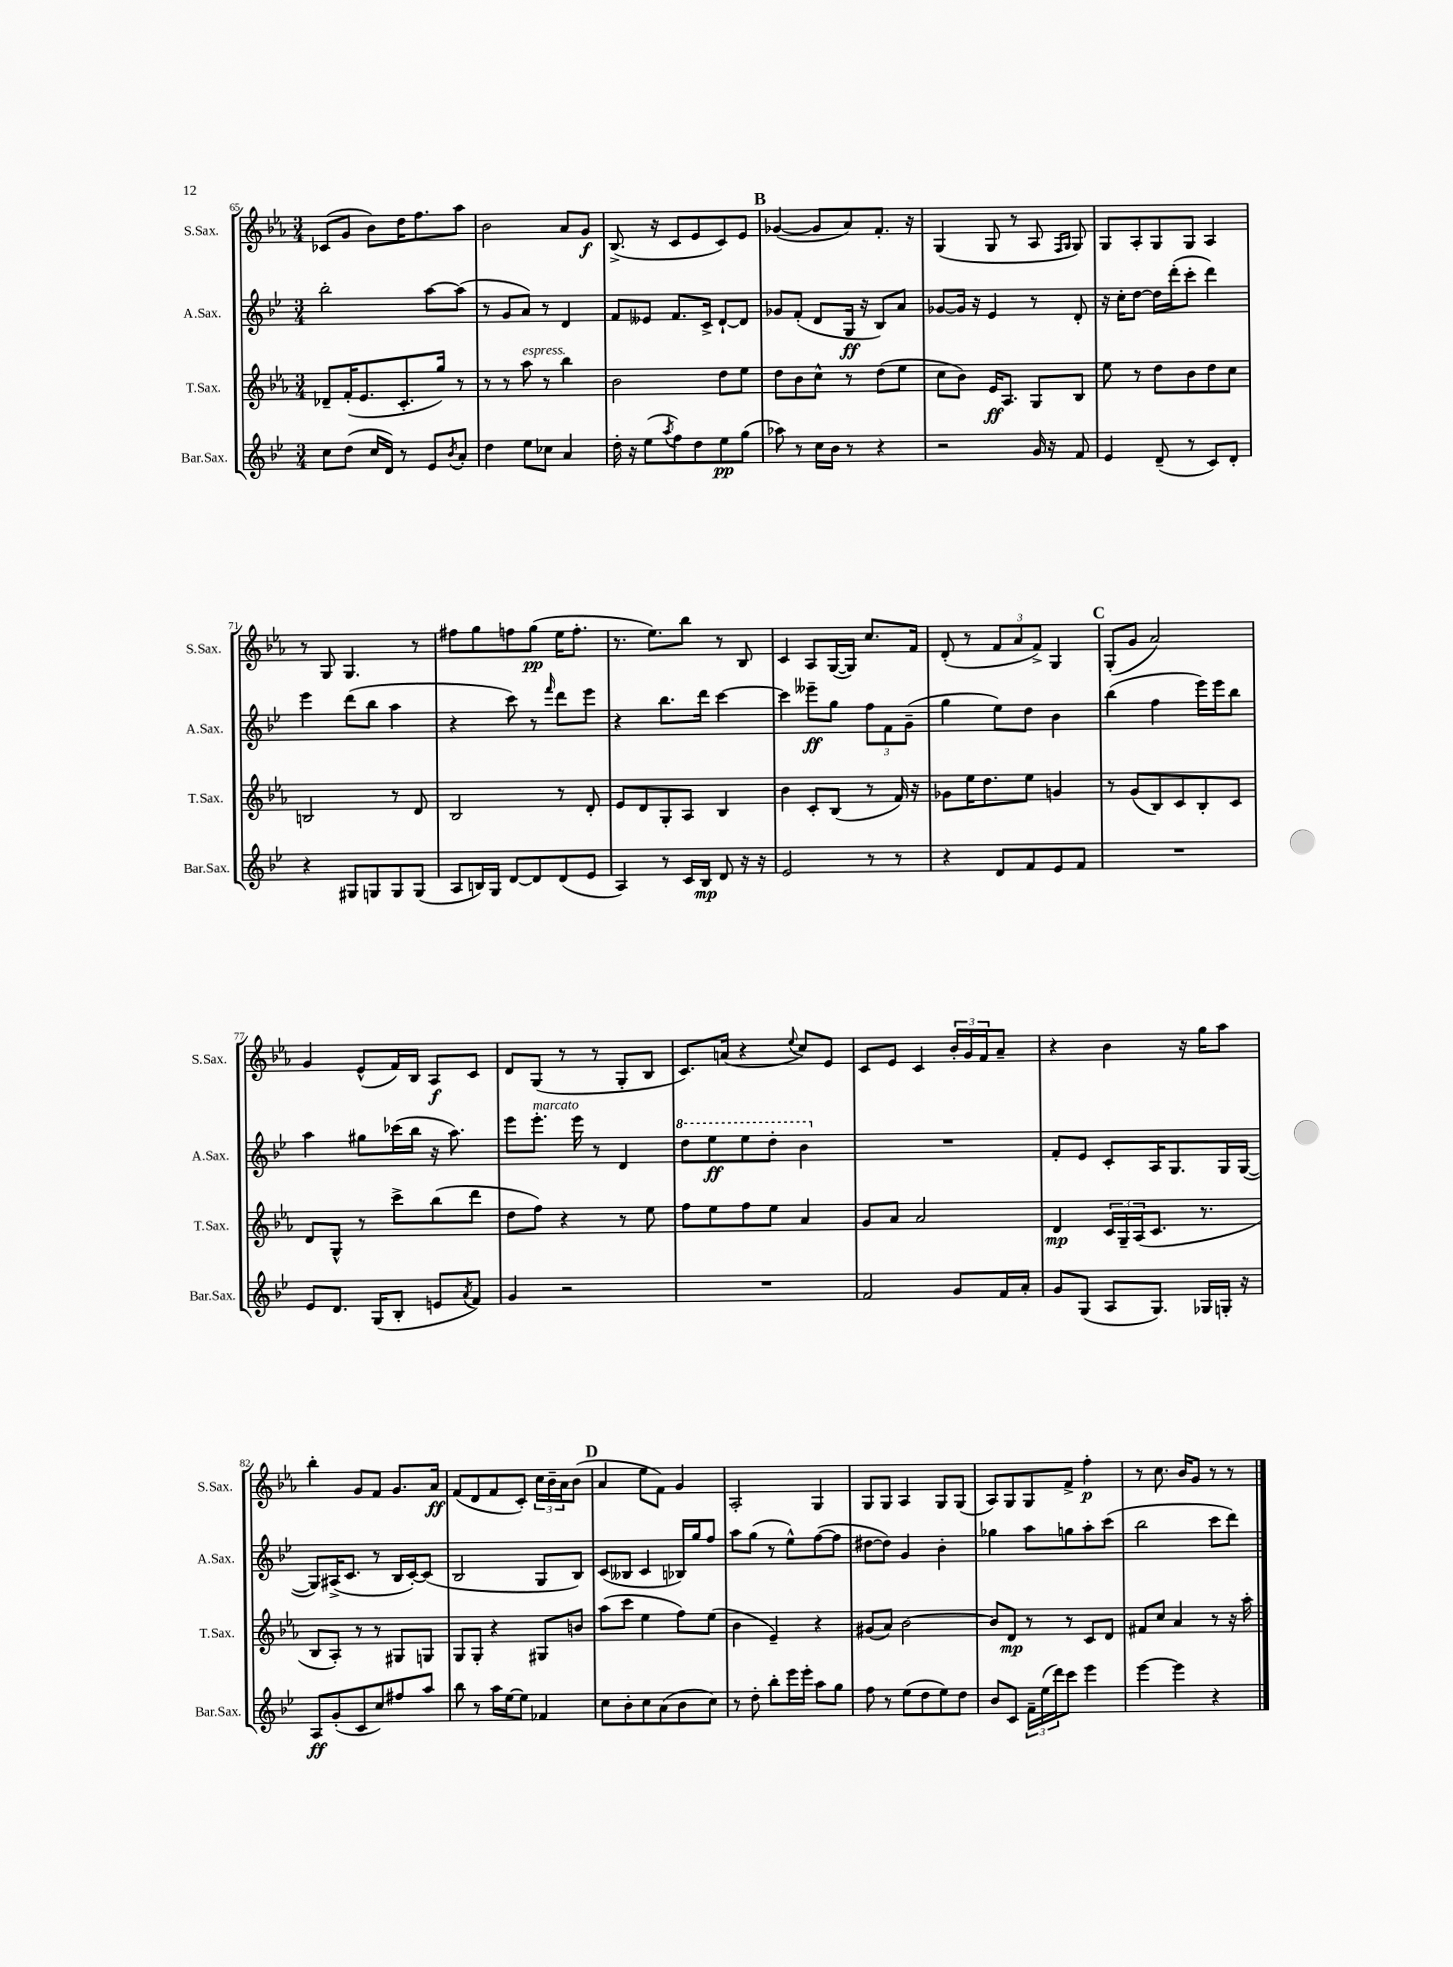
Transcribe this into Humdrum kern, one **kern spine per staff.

**kern	**kern	**kern	**kern
*staff4	*staff3	*staff2	*staff1
*clefG2	*clefG2	*clefG2	*clefG2
*k[b-e-]	*k[b-e-a-]	*k[b-e-]	*k[b-e-a-]
*M3/4	*M3/4	*M3/4	*M3/4
8cc	8d-~	2bb-'	(8c-
(8dd	(16f'	.	8g
.	8.e-	.	.
16cc	.	.	8b-)
16d)	.	.	.
8r	8.c'	.	16dd
.	.	.	8.ff
8e-	.	[8aa	.
.	16gg)	.	.
8qb-	.	.	.
8a'	8r	(8aa]	8aa-
=	=	=	=
4dd	8r	8r	2b-
.	8r	8g	.
8ee-	8aa-	8a)	.
8cc-	8r	8r	.
4a	4bb-	4d	8a-
.	.	.	8g
=	=	=	=
16dd'	2b-	8f	(8.B-^
16r	.	.	.
(8ee-	.	8e--	.
.	.	.	16r
8qaa	.	.	.
8ff)	.	8.f	8c
8dd	.	.	8e-
.	.	16c^	.
8ee-	8dd	[8d`	8c)
(8gg	8ee-	8d]	8e-
=	=	=	=
8aa-)	8dd	8g-	([4g-
8r	8b-	(8f'	.
16cc	8cc^^	8d	8g-]
16b-	.	.	.
8r	8r	16G	8a-)
.	.	16r	.
4r	(8dd	8B-)	8.f'
.	8ee-	8a	.
.	.	.	16r
=	=	=	=
2r	8cc	[8g-	(4G
.	8b-)	16g-]	.
.	.	16r	.
.	16e-	4e-	8G
.	8.A-	.	.
.	.	.	8r
16g	8G	8r	8A-
16r	.	.	.
.	.	.	16qqF
.	.	.	16qqG
8f	8B-	8d'	8G)
=	=	=	=
4e-	8ee-	16r	8G
.	.	16cc'	.
.	8r	[8dd	8A-'
(8d~	8dd	16dd]	8G
.	.	(16ddd'	.
8r	8b-	8ccc'	8G
8c)	8dd	4ddd)	4A-
8d'	8cc	.	.
=	=	=	=
4r	2B	4eee-	8r
.	.	.	8G
8G#	.	(8ddd	4.G
8G	.	8bb-	.
8G	8r	4aa	.
(8G	8d	.	8r
=	=	=	=
8A	2B-	4r	8ff#
16B)	.	.	8gg
16G	.	.	.
[8d	.	8ccc)	8ff
8d]	.	8r	(8gg
.	.	16qqfff	.
(8d	8r	8ddd	16ee-
.	.	.	8.ff'
8e-	8d'	8eee-	.
=	=	=	=
4A)	8e-	4r	8.r
.	8d	.	.
.	.	.	8.ee-)
8r	8G'	8.bb-	.
16c	8A-	.	8bb-
16B-	.	16ddd	.
8d	4B-	[4ccc	8r
16r	.	.	8B-
16r	.	.	.
=	=	=	=
2e-	4b-	4ccc]	4c
.	8c'	8eee--~	8A-
.	(8B-	8gg	([16G
.	.	.	16G])
8r	8r	12ff	8.cc
.	.	12f	.
8r	16f)	.	.
.	.	(12g~	.
.	16r	.	16f
=	=	=	=
4r	8g-	4gg	(8d'
.	16ee-	.	8r
.	8.dd	.	.
8d	.	8ee-)	12f
.	.	.	12a-
8f	8ee-	8dd	.
.	.	.	12f^)
8e-	4g	4b-	4G
8f	.	.	.
=	=	=	=
2.r	8r	(4bb-	(8G'
.	(8g	.	8g
.	8B-)	4ff	2a-)
.	8c	.	.
.	8B-'	16eee-)	.
.	.	16eee-	.
.	8c	8bb-	.
=	=	=	=
8e-	8d	4aa	4g
8.d	8G^^	.	.
.	8r	8gg#	(8e-^^
(16G	.	.	.
8B-'	8ccc^	(16ccc-	16f)
.	.	16bb-	16B-
8e	(8bb-	16r	8A-
.	.	8.aa)	.
8qa	.	.	.
8f)	8ddd	.	8c
=	=	=	=
4g	8dd	8eee-	8d
.	8ff)	8.eee-'	(8G
2r	4r	.	8r
.	.	16eee-	.
.	.	8r	8r
.	8r	4d	8G'
.	8ee-	.	8B-
=	=	=	=
2.r	8ff	8ddd	8.c)
.	8ee-	8eee-	.
.	.	.	(16a
.	8ff	8eee-	4r
.	8ee-	8ddd'	.
.	.	.	8qqee-
.	4a-	4bb-	8cc)
.	.	.	8e-
=	=	=	=
2f	8g	2.r	8c
.	8a-	.	8e-
.	2a-	.	4c
8g	.	.	24b-'
.	.	.	24g
.	.	.	24f
16f	.	.	8a-~
16a'	.	.	.
=	=	=	=
8g	4d	8f'	4r
(8G	.	8e-	.
8A	24c	8c'	4b-
.	24G~	.	.
.	(24A-	.	.
8.G)	8.c	16A	.
.	.	8.G	.
.	.	.	16r
16G-	8.r	.	16gg
16G'	.	16G	8aa-
16r	.	([16G	.
=	=	=	=
8A	8B-	8G])	4bb-'
(8g'	8A-')	(16A#^	.
.	.	8.c	.
8c	8r	.	8g
8cc)	8r	8r	8f
8ff#	8G#	16B-	8.g
.	.	[16c')	.
8aa	8G	(8c]	.
.	.	.	16a-
=	=	=	=
8bb-	8G	2B-	(8f
8r	8G'	.	8d
16aa	4r	.	8f
[16ee-	.	.	.
8ee-]	.	.	8c')
4f-	8G#	8G	24cc
.	.	.	24b-~
.	.	.	24a-
.	8b	8B-)	(8b-
=	=	=	=
8cc	(8aa-	(8c	4a-
8b-'	8ccc	8B--	.
8cc	4ee-	4c	8ee-
(8a	.	.	8f)
8b-	8ff)	16B-)	4g
.	.	16gg	.
8cc)	(8ee-	8ff	.
=	=	=	=
8r	4b-	8aa	2A-'
8dd'	.	(8gg	.
8bb-'	4e-~)	8r	.
16eee-	.	8ee-^^)	.
16eee-'	.	.	.
8aa	4r	([8ff	4G
8gg	.	8ff]	.
=	=	=	=
8ff	(8g#	[8dd#	8G
8r	8a-)	8dd#])	8G
(8ee-	[2b-	4g	4A-
8dd	.	.	.
8ee-)	.	4b-'	8G
8dd	.	.	(8G
=	=	=	=
8b-	8b-]	4gg-	8A-)
8c	8d	.	8G
24f~	8r	8aa	8G
(24ee-	.	.	.
24ddd)	.	.	.
8ccc	8r	8gg	8f^
4eee-	8c	8aa'	4ff'
.	8d	(8ccc	.
=	=	=	=
[4eee-	8f#	2bb-	8r
.	8cc	.	8.cc
4eee-]	4a-	.	.
.	.	.	16b-
.	.	.	8g
4r	8r	8ccc	8r
.	16r	8ddd)	8r
.	16aa-'	.	.
==	==	==	==
*-	*-	*-	*-
